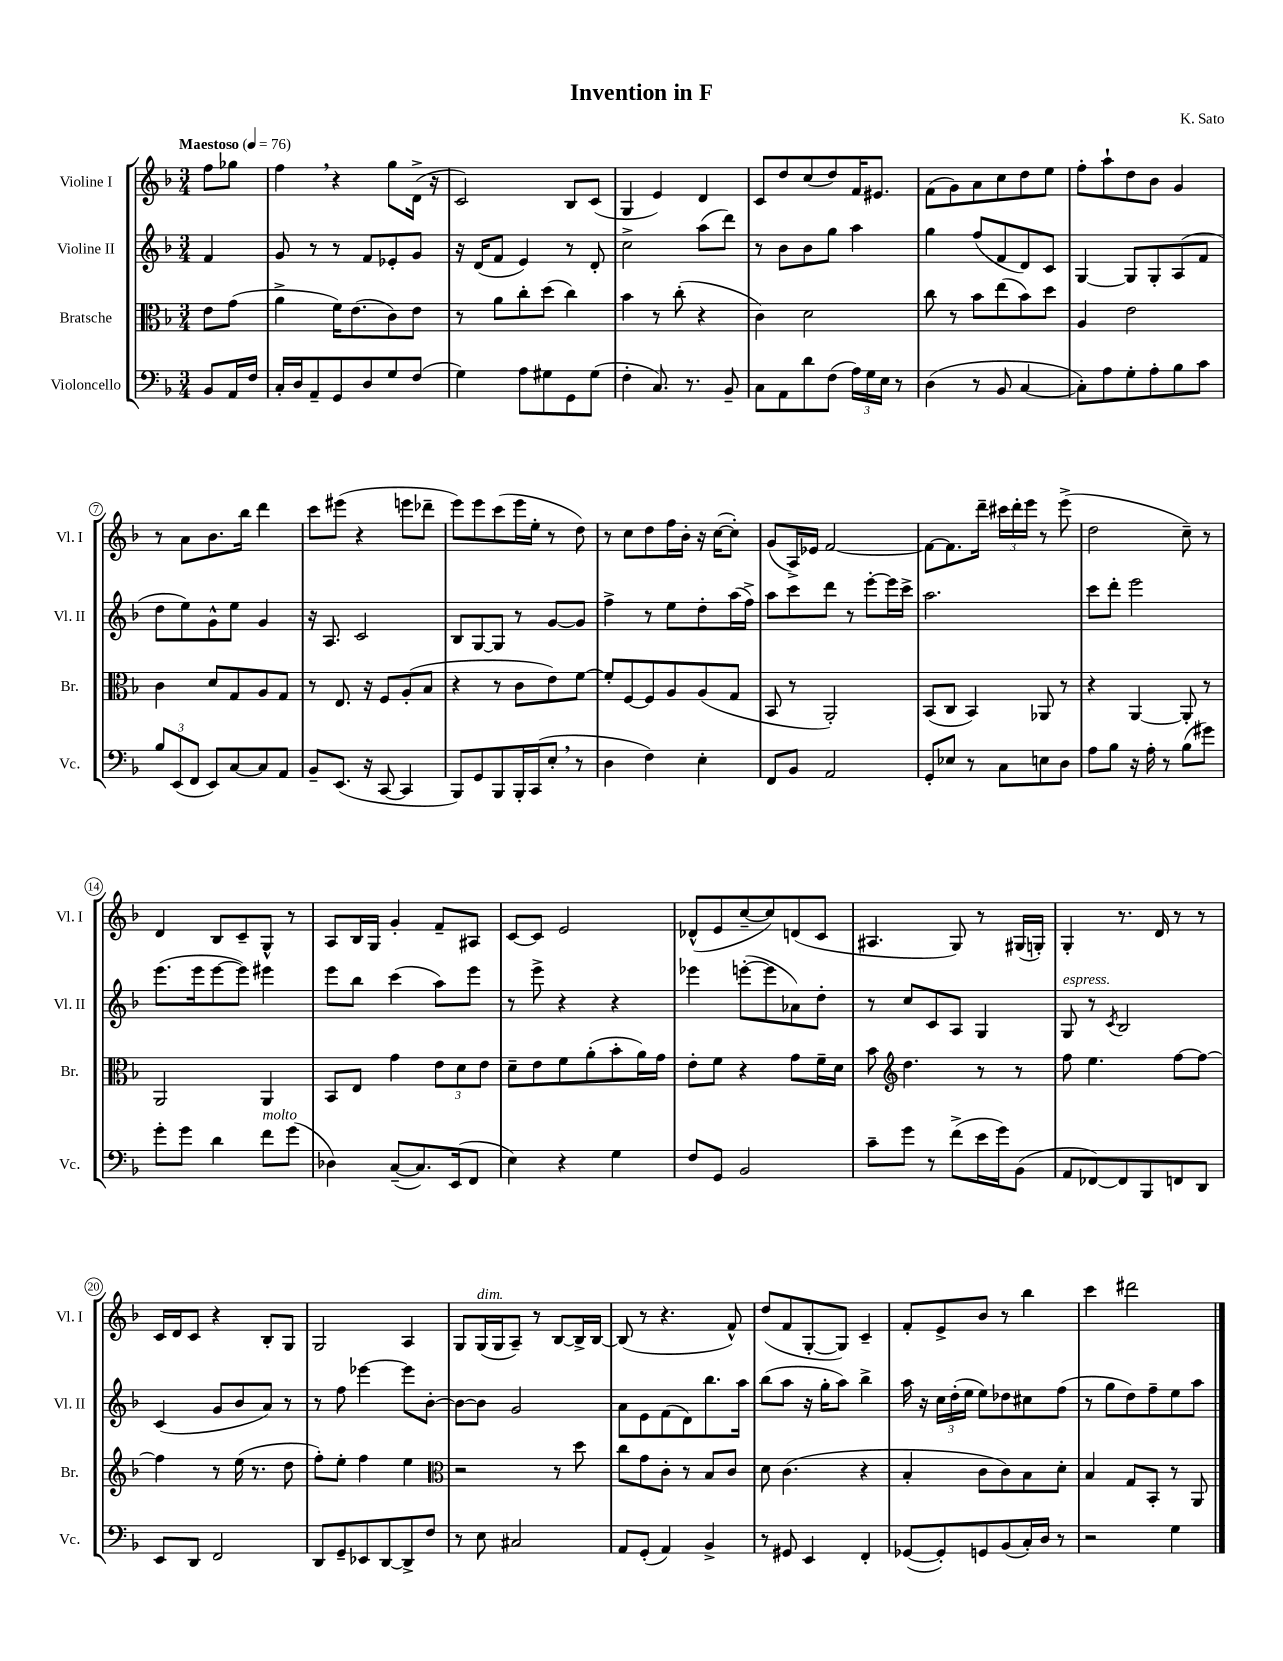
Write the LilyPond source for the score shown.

\header { title = "Invention in F" composer = "K. Sato" }
<<
\new StaffGroup <<
\new Staff = "s0" \with { instrumentName = "Violine I" shortInstrumentName = "Vl. I" } {
    \clef treble \key f \major \numericTimeSignature \time 3/4 \partial 4 \tempo "Maestoso" 4 = 76
    \autoBeamOff f''8[ ges''8] |
    f''4 \breathe r4 g''8[ d'16]->( r16 |
    c'2) bes8[ c'8]( |
    g4 e'4) d'4 |
    c'8[ d''8 c''8( d''8) f'16 eis'8.] |
    f'8[( g'8) a'8 c''8 d''8 e''8] |
    f''8[-. a''8-! d''8 bes'8] g'4 |
    r8 a'8[ bes'8. bes''16] d'''4 |
    c'''8[ eis'''8]( r4 e'''8[ des'''8]-- |
    e'''8[) e'''8 c'''8( e'''16 e''16]-. r8 d''8) |
    r8 c''8[ d''8 f''16 bes'16]-. r16 c''16[~( c''8]-.) |
    g'8[( a16->) ees'16] f'2~ |
    f'8[~ f'8. d'''16]-- \tuplet 3/2 { cis'''16[ d'''16-. e'''16] } r8 e'''8->( |
    d''2 c''8--) r8 |
    d'4 bes8[ c'8-- g8]-^ r8 |
    a8[ bes16 g16] g'4-. f'8[-- ais8] |
    c'8[~ c'8] e'2 |
    des'8[-^( e'8 c''8~-- c''8) d'8( c'8] |
    ais4. g8) r8 gis16[( g16]-.) |
    g4-. r8. d'16 r8 r8 |
    c'16[ d'16 c'8] r4 bes8[-. g8] |
    g2 a4 |
    g8[ g16^\markup { \italic "dim." }( g16 a8]--) r8 bes8[~ bes16-> bes16]~ |
    bes8( r8 r4. f'8-^) |
    d''8[( f'8 g8~-. g8]) c'4-- |
    f'8[-. e'8-> bes'8] r8 bes''4 |
    c'''4 dis'''2 \bar "|." |
}
\new Staff = "s1" \with { instrumentName = "Violine II" shortInstrumentName = "Vl. II" } {
    \clef treble \key f \major \numericTimeSignature \time 3/4 \partial 4
    \autoBeamOff f'4 |
    g'8 r8 r8 f'8[ ees'8-. g'8] |
    r16 d'16[( f'8] e'4) r8 d'8-. |
    c''2-> a''8[( d'''8]) |
    r8 bes'8[ bes'8 g''8] a''4 |
    g''4 f''8[( f'8 d'8) c'8] |
    g4~ g8[ g8-. a8( f'8] |
    d''8[ e''8) g'8-^ e''8] g'4 |
    r16 a8. c'2 |
    bes8[ g8~ g8] r8 g'8[~ g'8] |
    f''4-> r8 e''8[ d''8-. a''16( f''16]->) |
    a''8[ c'''8 d'''8] r8 e'''8[~-. e'''16 c'''16]-> |
    a''2. |
    c'''8[ d'''8]-. e'''2 |
    e'''8.[( e'''16 e'''8~ e'''8]) eis'''4 |
    e'''8[ bes''8] c'''4( a''8[) e'''8] |
    r8 e'''8-> r4 r4 |
    ees'''4 e'''8[~-.( e'''8 aes'8) d''8]-. |
    r8 c''8[ c'8 a8] g4 |
    g8^\markup { \italic "espress." } r8 \acciaccatura { c'8 } bes2 |
    c'4( g'8[ bes'8 a'8]) r8 |
    r8 f''8 ees'''4~ ees'''8[ bes'8]~-. |
    bes'8[~ bes'8] g'2 |
    a'8[ e'8 f'8( d'8) bes''8. a''16] |
    bes''8[( a''8] r16 g''16[-. a''8]) bes''4-> |
    a''16 r16 \tuplet 3/2 { c''16[ d''16-.( e''16] } e''8[) des''8 cis''8 f''8]( |
    r8 g''8[ d''8) f''8-- e''8 a''8] \bar "|." |
}
\new Staff = "s2" \with { instrumentName = "Bratsche" shortInstrumentName = "Br." } {
    \clef alto \key f \major \numericTimeSignature \time 3/4 \partial 4
    \autoBeamOff e'8[ g'8]( |
    a'4-> f'16[) e'8.( c'8) e'8] |
    r8 a'8[ c''8-. d''8]( c''4) |
    bes'4 r8 c''8-.( r4 |
    c'4) d'2 |
    c''8 r8 bes'8[ e''8( bes'8) d''8] |
    a4 e'2 |
    c'4 d'8[ g8 a8 g8] |
    r8 e8. r16 f8[ a8-.( bes8] |
    r4 r8 c'8[ e'8) f'8]~ |
    f'8[-. f8~ f8 a8 a8( g8] |
    bes,8 r8 a,2-.) |
    bes,8[( c8] bes,4) aes,8 r8 |
    r4 a,4~ a,8-. r8 |
    a,2 a,4 |
    bes,8[ e8] g'4 \tuplet 3/2 { e'8[ d'8 e'8] } |
    d'8[-- e'8 f'8 a'8-.( bes'8-. a'16) g'16] |
    e'8[-. f'8] r4 g'8[ f'16-- d'16] |
    bes'8 \clef treble d''4. r8 r8 |
    f''8 e''4. f''8[~ f''8]~ |
    f''4 r8 e''16( r8. d''8 |
    f''8[-.) e''8]-. f''4 e''4 |
    \clef alto r2 r8 d''8 |
    c''8[ g'8 c'8]-. r8 bes8[ c'8] |
    d'8 c'4.( r4 |
    bes4-. c'8[ c'8) bes8 d'8]-. |
    bes4 g8[ bes,8]-. r8 a,8 \bar "|." |
}
\new Staff = "s3" \with { instrumentName = "Violoncello" shortInstrumentName = "Vc." } {
    \clef bass \key f \major \numericTimeSignature \time 3/4 \partial 4
    \autoBeamOff bes,8[ a,16 f16] |
    c16[-. d16 a,8-- g,8 d8 g8 f8]( |
    g4) a8[ gis8 g,8 gis8]( |
    f4-. c8.) r8. bes,8-- |
    c8[ a,8 d'8 f8]( \tuplet 3/2 { a16[) g16 e16] } r8 |
    d4( r8 bes,8 c4~ |
    c8[-.) a8 g8-. a8-. bes8 c'8] |
    \tuplet 3/2 { bes8[ e,8( f,8] } e,8[) c8~ c8 a,8] |
    bes,8[-- e,8.]( r16 c,8~ c,4 |
    bes,,8[) g,8 bes,,8 bes,,16-. c,16( e8]-. \breathe r8 |
    d4 f4) e4-. |
    f,8[ bes,8] a,2 |
    g,8[-. ees8] r8 c8[ e8 d8] |
    a8[ bes8] r16 a16-. r8 bes8[( gis'8]) |
    g'8[-. g'8] d'4 f'8[^\markup { \italic "molto" } g'8]( |
    des4) c8[~--( c8.) e,16( f,8] |
    e4) r4 g4 |
    f8[ g,8] bes,2 |
    c'8[-- g'8] r8 f'8[->( e'16 g'16) bes,8]( |
    a,8[ fes,8~) fes,8 bes,,8 f,8 d,8] |
    e,8[ d,8] f,2 |
    d,8[ g,8-- ees,8 d,8~ d,8-> f8] |
    r8 e8 cis2 |
    a,8[ g,8]-.( a,4) bes,4-> |
    r8 gis,8 e,4 f,4-. |
    ges,8[~( ges,8-.) g,8 bes,8( c16-.) d16] r8 |
    r2 g4 \bar "|." |
}
>>
>>
\layout { \context { \Score \override BarNumber.stencil = #(make-stencil-circler 0.1 0.3 ly:text-interface::print) } }
